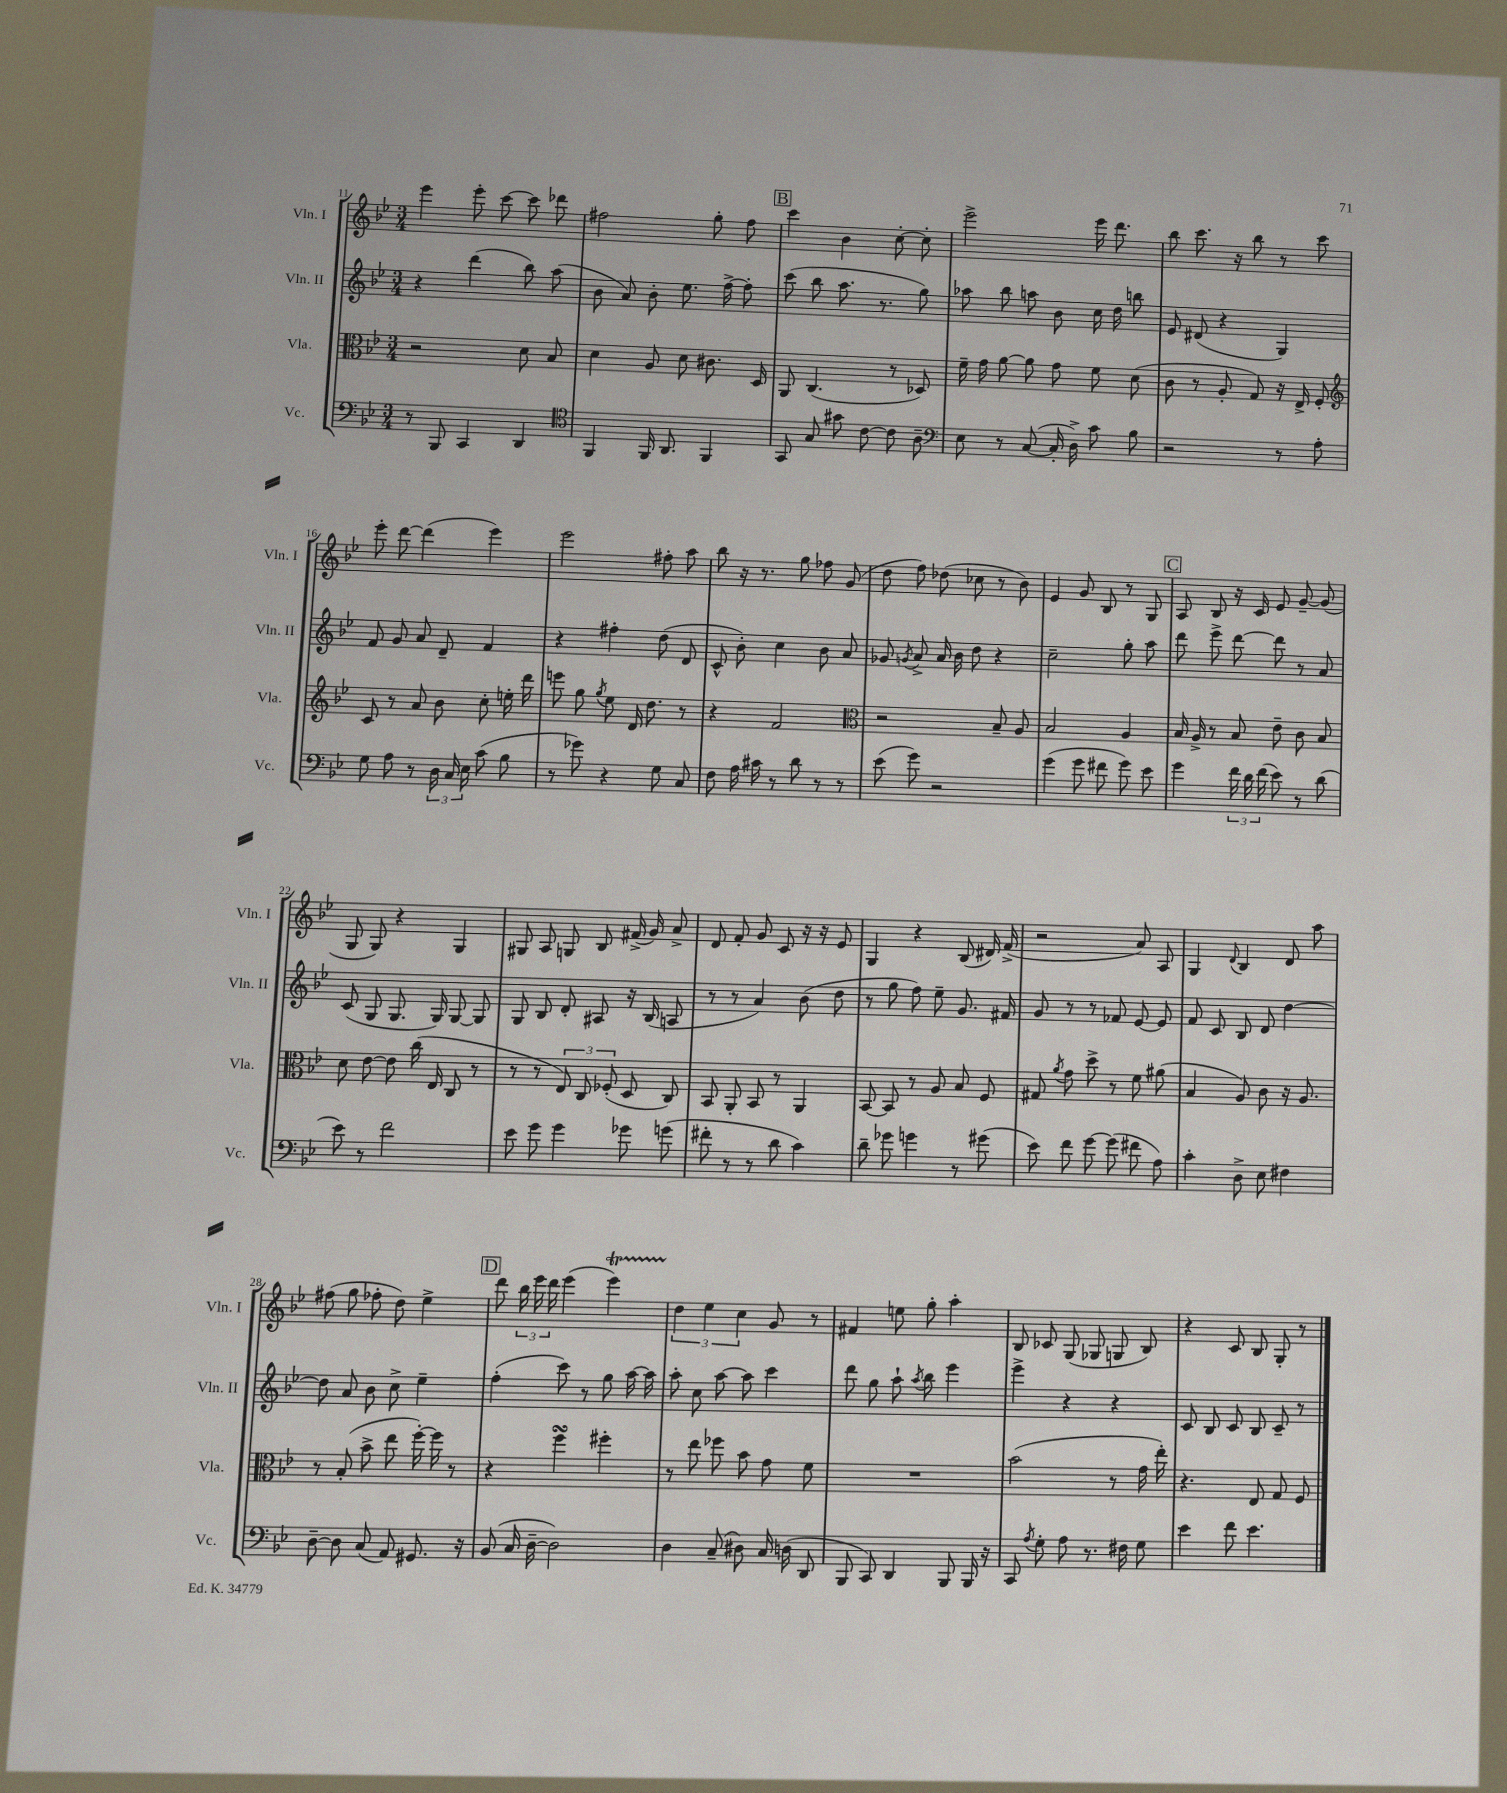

**kern	**kern	**kern	**kern
*part4	*part3	*part2	*part1
*staff4	*staff3	*staff2	*staff1
*I"Vc.	*I"Vla.	*I"Vln. II	*I"Vln. I
*I'Vc.	*I'Vla.	*I'Vln. II	*I'Vln. I
*clefF4	*clefC3	*clefG2	*clefG2
*k[b-e-]	*k[b-e-]	*k[b-e-]	*k[b-e-]
*M3/4	*M3/4	*M3/4	*M3/4
=11	=11	=11	=11
8r	2r	4r	4eee-\
8BBB-/	.	.	.
4CC/	.	(4ddd\	8eee-'\
.	.	.	[8ccc\
4DD/	8d\	8bb-\)	8ccc\]
.	8B-/	(8aa\	8ddd-X\
=12	=12	=12	=12
*clefC4	*	*	*
4FF/	4d\	8b-\	2ff#X\
.	.	8a/)	.
16FF/	8A/	8b-'\	.
8.AA/	.	.	.
.	8d\	8.ee-\	.
4FF/	8.c#X\	.	8gg'\
.	.	[16ff^\	.
.	.	8ff'\]	8ff#\
.	16D/	.	.
!!LO:REH:place=s1:t=B
=13	=13	=13	=13
8GG/	8AA/	(8ccc\	4ccc\
8G/	(4.C/	8bb-\	.
8g#X\	.	8.aa\	4b-\
[8c\	.	.	.
.	.	8.r	.
8c\]	8r	.	[8cc'\
8A~\	8D-X/)	8gg\)	8cc'\]
=14	=14	=14	=14
*clefF4	*	*	*
8E-\	16f~\	8aa-X\	2eee-^\
.	16g\	.	.
8r	[8a\	8bb-\	.
([8C/	8a\]	8aan\	.
16C'/]	8g\	8b-\	.
16D^\)	.	.	.
8c\	8f\	16cc\	16eee-\
.	.	16dd\	8.ddd\
8B-\	(8d\	8bbn\	.
=15	=15	=15	=15
2r	8c\	8e-/	8bb-\
.	8r	(8d#X/	8.ccc\
.	8A'/	4r	.
.	.	.	16r
.	8G/)	.	8bb-\
8r	16r	4G/)	8r
.	16E-^/	.	.
8A'\	8F'/	.	8ccc\
!!LO:LB:g=z
=16	=16	=16	=16
*	*clefG2	*	*
8G\	8c/	8f/	8eee-'\
8A\	8r	8g/	[8ddd\
8r	8a/	8a/	(4ddd\]
24D\	8b-\	8d~/	.
24C/	.	.	.
24E-\	.	.	.
(8c\	8cc'\	4f/	4eee-\)
8B-\	16een'\	.	.
.	16ddd\	.	.
=17	=17	=17	=17
8r	8eeen\	4r	2eee-\
8g-X\)	8gg\	.	.
.	8qgg/	.	.
4r	8ee-\	4ff#X'\	.
.	16d/	.	.
.	8.dd\	.	.
8G\	.	(8dd\	8ff#X'\
8C/	8r	8d/	8aa\
=18	=18	=18	=18
8F\	4r	8c^^/	8bb-\
16A\	.	8b-'\)	16r
16c#X\	.	.	8.r
8r	2f/	4cc\	.
8d\	.	.	8gg\
8r	.	8b-\	8ff-X\
8r	.	8a/	(8g/
=19	=19	=19	=19
*	*clefC3	*	*
(8e-\	2r	8g-X/	8dd\
.	.	8qgn/	.
8g\)	.	8a^/	8ff\)
2r	.	16a/	(8dd-X\
.	.	16b-\	.
.	.	8dd\	8cc-X\
.	8B-~/	4r	8r
.	8A/	.	8b-\)
=20	=20	=20	=20
(4g\	2B-/	2cc~\	4e-/
8g\	.	.	8g/
8f#X\	.	.	8B-/
8g\)	4A/	8gg'\	8r
8e-\	.	8aa\	8G/
!!LO:REH:place=s1:t=C
=21	=21	=21	=21
4g\	16B-/	8ddd\	8A/
.	16A^/	.	.
.	8r	8eee-^\	8B-/
24f\	8B-/	[8ddd\	16r
24d\	.	.	.
.	.	.	16c/
(24f\	.	.	.
8e-\)	8e-~\	8ddd\]	8e-/
8r	8c\	8r	[8g~/
(8d\	8B-/	8a/	(8g/]
!!LO:LB:g=z
=22	=22	=22	=22
8e-\)	8d\	(8c/	8G/
8r	[8e-\	8G/	8G/)
2f\	8e-\]	8.G/	4r
.	(16cc\	.	.
.	16E-/	16G/)	.
.	8C/	[8G/	4G/
.	8r	8G/]	.
=23	=23	=23	=23
8e-\	8r	8G/	8G#X/
8g\	8r	8B-/	8A/
4g\	12E-/)	8d'/	8Gn/
.	12C/	.	.
.	.	8A#X/	8B-/
.	(12F-X'/	.	.
8g-X\	8D/	16r	(16f#X^/
.	.	(16B-/	16g/)
(8gn\	8C/)	8An/	8a^/
=24	=24	=24	=24
8f#X'\	8BB-/	8r	8d/
8r	8AA'/	8r	8f'/
8r	8BB-/	4a/)	8g/
8d\	8r	.	8c/
4c\)	4AA/	(8b-\	16r
.	.	.	16r
.	.	8dd\	8e-/
=25	=25	=25	=25
8d~\	[8BB-/	8r	4G/
8g-X\	8BB-/]	8gg\	.
4gn\	8r	8ff\)	4r
.	8A/	8ee-~\	.
8r	8B-/	8.g/	(8B-/
(8g#X\	8F/	.	16d#X/)
.	.	16f#X/	(16f^/
=26	=26	=26	=26
8e-\)	8G#X/	8g/	2r
.	8qa/	.	.
8f\	8g\	8r	.
[8g\	8dd^\	8r	.
(8g\]	8r	8f-X/	.
8f#X\	8f\	[8e-/	8a/)
8A\)	(8a#X\	8e-/]	8A/
=27	=27	=27	=27
4c'\	4B-/	8f/	4G/
.	.	8c/	.
.	.	.	8qqd/
8D^\	8A/)	8B-/	4B-/
8E-\	8c\	8d/	.
4F#X\	16r	[4dd\	8d/
.	8.A/	.	.
.	.	.	8aa\
!!LO:LB:g=z
=28	=28	=28	=28
[8D~\	8r	8dd\]	(8ff#X\
8D\]	(8B-'/	8a/	8gg\
(8C/	8b-^\	8b-\	8ff-X'\
8AA/)	8ee-\	8cc^\	8dd\)
8.GG#X/	[16ff'\)	4ee-~\	4ee-^\
.	16ff\]	.	.
.	8r	.	.
16r	.	.	.
!!LO:REH:place=s1:t=D
=29	=29	=29	=29
(8BB-/	4r	(4ff'\	8ddd\
16C/	.	.	24bb-\
.	.	.	24eee-\
[16D~\	.	.	.
.	.	.	24ddd\
2D\])	4ffsSSS\	8ccc\)	(4eee-\
.	.	8r	.
.	4ff#X'\	8gg\	4eee-T\)
.	.	[16aa\	.
.	.	16aa\]	.
=30	=30	=30	=30
4D\	8r	8aa'\	6dd\
.	8ee-\	8cc\	.
.	.	.	6ee-\
(8C~/	8ff-X\	[8aa\	.
.	.	.	6cc\
8D#X\)	8b-\	8aa\]	.
16C/	8g\	4ccc\	8g/
(16Dn\	.	.	.
8DD/	8f\	.	8r
=31	=31	=31	=31
8BBB-/	2.r	8ddd\	4f#X/
8CC/)	.	8gg\	.
4DD/	.	8aa`\	8een\
.	.	8qaa/	.
.	.	8bb-\	8gg'\
8BBB-/	.	4eee-\	4aa'\
16BBB-/	.	.	.
16r	.	.	.
=32	=32	=32	=32
8CC/	(2b-\	4eee-^\	8B-/
8qA/	.	.	.
8G'\	.	.	8c-X/
8A\	.	4r	(8G/
8.r	.	.	8G-X/
.	8r	4r	8Gn/
16F#X\	.	.	.
8G\	16g\	.	8B-/)
.	16ee-'\)	.	.
=33	=33	=33	=33
4e-\	4.r	8c/	4r
.	.	8B-/	.
8f\	.	8c/	8c/
4.e-\	8E-/	8B-/	8B-/
.	8G/	8c~/	8G'/
.	8F/	8r	8r
==	==	==	==
*-	*-	*-	*-
